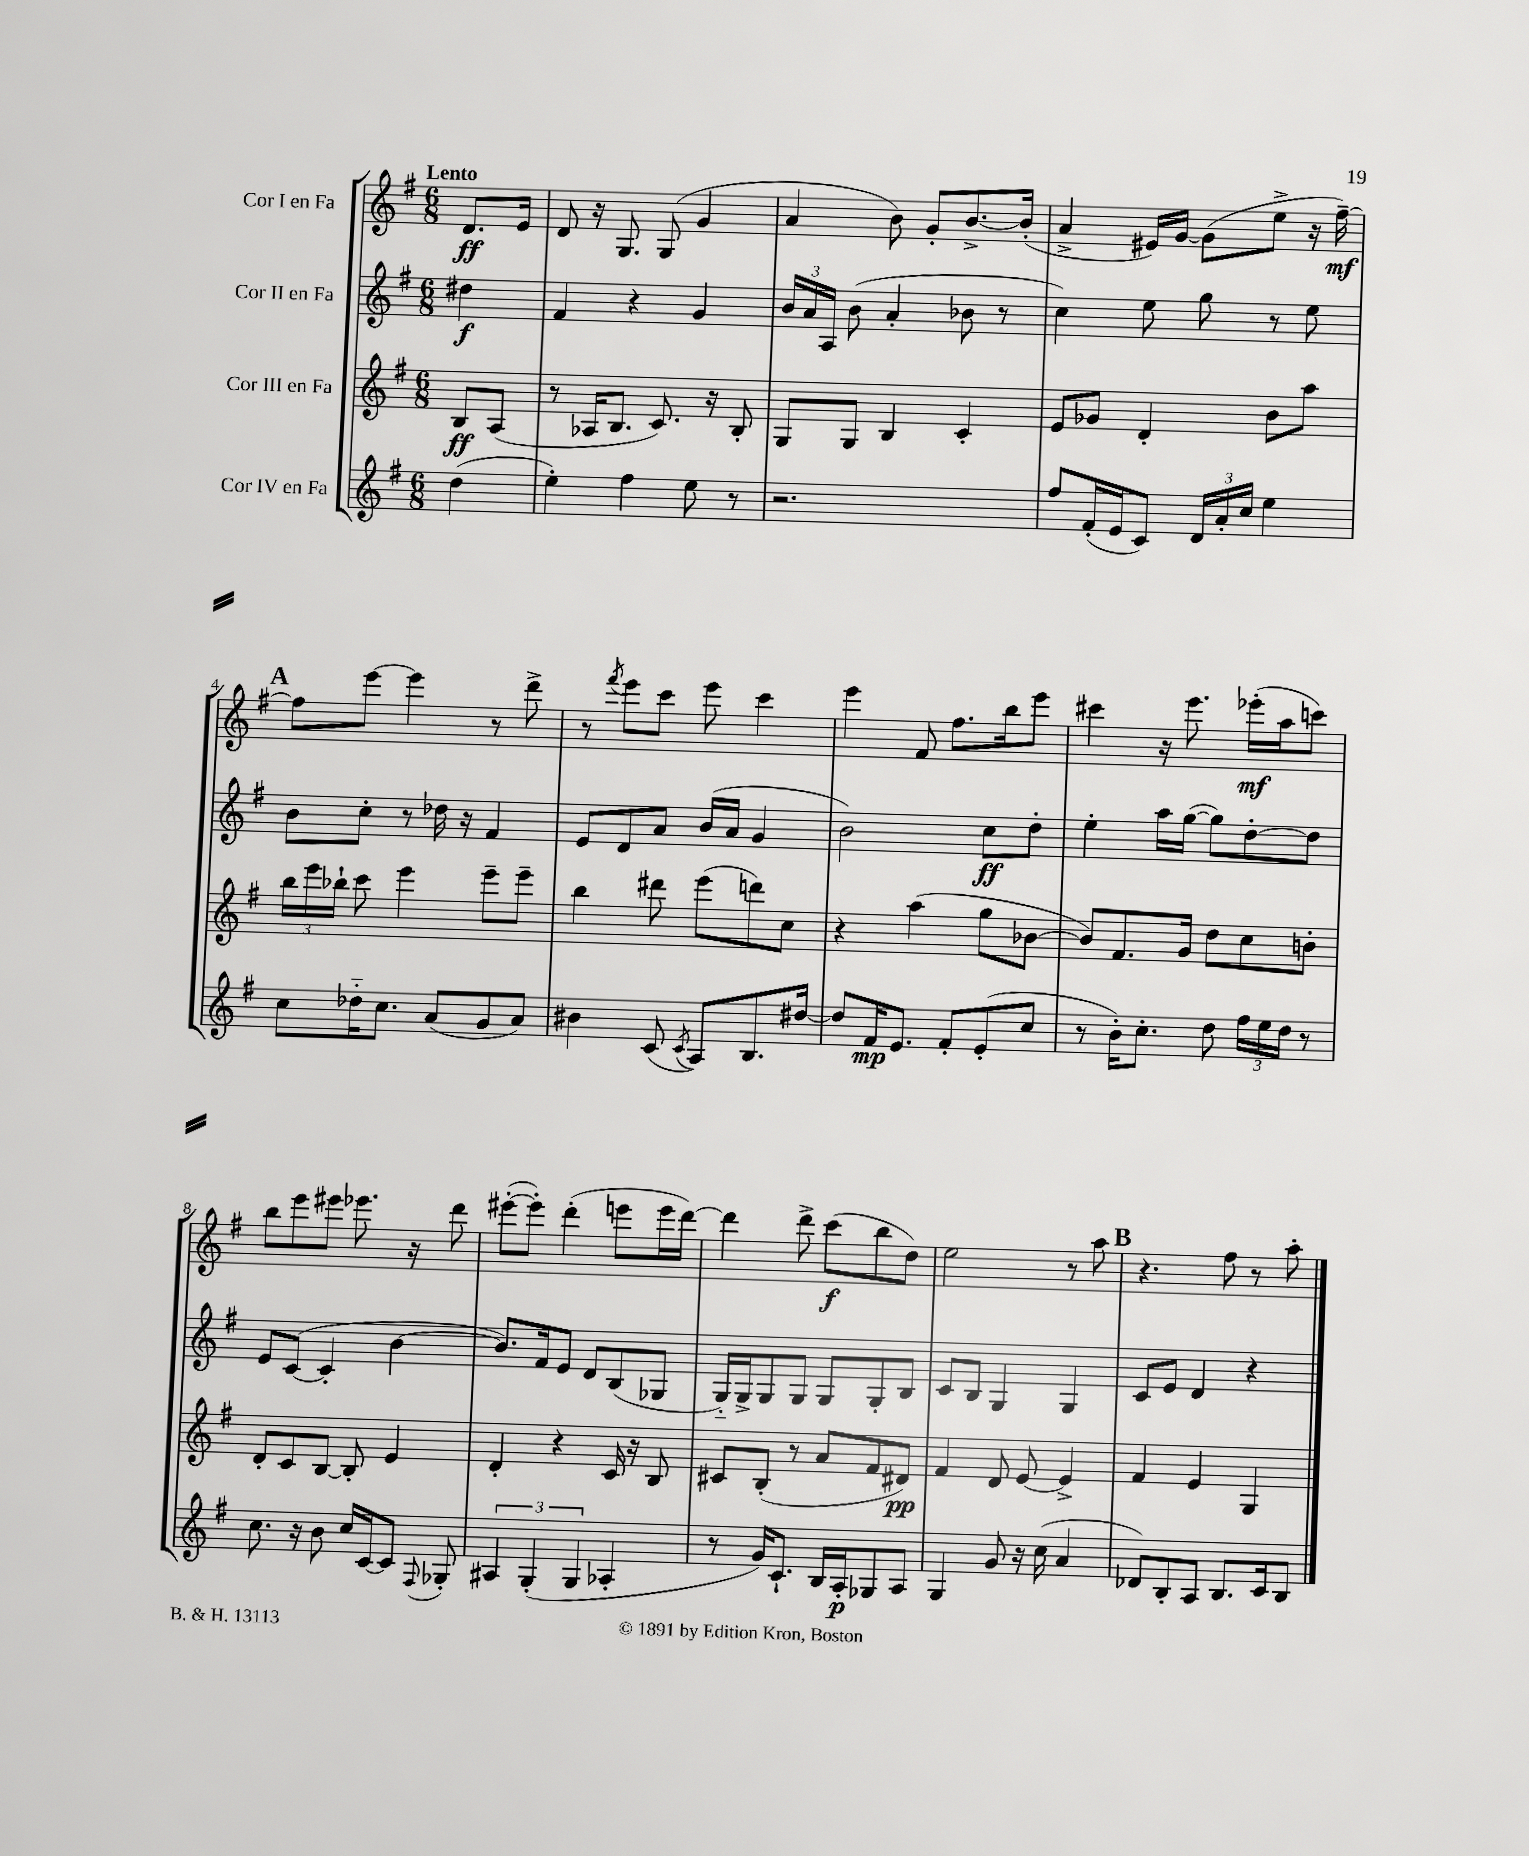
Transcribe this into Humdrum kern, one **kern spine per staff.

**kern	**dynam	**kern	**dynam	**kern	**dynam	**kern	**dynam
*part4	*part4	*part3	*part3	*part2	*part2	*part1	*part1
*staff4	*staff4	*staff3	*staff3	*staff2	*staff2	*staff1	*staff1
*I"Cor IV en Fa	*	*I"Cor III en Fa	*	*I"Cor II en Fa	*	*I"Cor I en Fa	*
*clefG2	*	*clefG2	*	*clefG2	*	*clefG2	*
*k[f#]	*	*k[f#]	*	*k[f#]	*	*k[f#]	*
*M6/8	*	*M6/8	*	*M6/8	*	*M6/8	*
=	=	=	=	=	=	=	=
!	!	!	!	!	!	!LO:TX:a:B:t=Lento	!
(4dd\	.	8B/L	ff	4dd#X\	f	8.d/L	ff
.	.	(8A/J	.	.	.	.	.
.	.	.	.	.	.	16e/Jk	.
=1	=1	=1	=1	=1	=1	=1	=1
4ee'\)	.	8r	.	4f#/	.	8d/	.
.	.	16A-X/KL	.	.	.	16r	.
.	.	8.B/J	.	.	.	8.G/	.
4ff#\	.	.	.	4r	.	.	.
.	.	8.c/)	.	.	.	(8G/	.
8ee\	.	.	.	4g/	.	4g/	.
.	.	16r	.	.	.	.	.
8r	.	8B'/	.	.	.	.	.
=2	=2	=2	=2	=2	=2	=2	=2
2.r	.	8G/L	.	24b/LL	.	4a/	.
.	.	.	.	24a/	.	.	.
.	.	.	.	24A/JJ	.	.	.
.	.	8G/J	.	(8b\	.	.	.
.	.	4B/	.	4a'/	.	8b\)	.
.	.	.	.	.	.	8g'/L	.
.	.	4c'/	.	8b-X\	.	[8.b^/	.
.	.	.	.	8r	.	.	.
.	.	.	.	.	.	(16b'/Jk]	.
=3	=3	=3	=3	=3	=3	=3	=3
8ff#/L	.	8e/L	.	4cc\)	.	4a^/	.
(16f#'/L	.	8g-X/J	.	.	.	.	.
16e/J	.	.	.	.	.	.	.
8c/J)	.	4d'/	.	8ee\	.	16e#X/LL)	.
.	.	.	.	.	.	[16g/JJ	.
24d/LL	.	.	.	8gg\	.	(8g\L]	.
24a'/	.	.	.	.	.	.	.
24cc/JJ	.	.	.	.	.	.	.
4ee\	.	8b\L	.	8r	.	8ee^\J	.
.	.	8aa\J	.	8ee\	.	16r	.
.	.	.	.	.	.	[16ff#~\)	mf
!!LO:LB:g=z
!!LO:REH:place=s1:t=A
=4	=4	=4	=4	=4	=4	=4	=4
8cc\L	.	24bb\LL	.	8b\L	.	8ff#\L]	.
.	.	24eee\	.	.	.	.	.
.	.	24bb-X`\JJ	.	.	.	.	.
16dd-X\K	.	8ccc\	.	8cc'\J	.	[8eee\J	.
8.cc\J	.	.	.	.	.	.	.
.	.	4eee\	.	8r	.	4eee\]	.
(8a/L	.	.	.	16dd-X\	.	.	.
.	.	.	.	16r	.	.	.
8g/	.	8eee~\L	.	4f#/	.	8r	.
8a/J)	.	8eee~\J	.	.	.	8ddd^\	.
=5	=5	=5	=5	=5	=5	=5	=5
4b#X\	.	4bb\	.	8e/L	.	8r	.
.	.	.	.	.	.	8qfff#/	.
.	.	.	.	8d/	.	8eee\L	.
(8c/	.	8ddd#X\	.	8a/J	.	8ccc\J	.
8qc/	.	.	.	.	.	.	.
8A/L)	.	(8eee\L	.	(16b/LL	.	8eee\	.
.	.	.	.	16a/JJ	.	.	.
8.B/	.	8dddn\)	.	4g/	.	4ccc\	.
.	.	8cc\J	.	.	.	.	.
[16dd#X/Jk	.	.	.	.	.	.	.
=6	=6	=6	=6	=6	=6	=6	=6
8dd#/L]	.	4r	.	2b\)	.	4eee\	.
16f#/K	mp	.	.	.	.	.	.
8.e/J	.	.	.	.	.	.	.
.	.	(4aa\	.	.	.	8f#/	.
8f#'/L	.	.	.	.	.	8.ff#\L	.
(8e'/	.	8gg\L	.	8cc\L	ff	.	.
.	.	.	.	.	.	16bb\k	.
8cc/J	.	[8b-X\J	.	8dd'\J	.	8eee\J	.
=7	=7	=7	=7	=7	=7	=7	=7
8r	.	8b-/L])	.	4ee'\	.	4ccc#X\	.
16b'\KL)	.	8.f#/	.	.	.	.	.
8.cc'\J	.	.	.	.	.	.	.
.	.	.	.	16aa\LL	.	16r	.
.	.	16g/Jk	.	([16gg\JJ	.	8.eee\	.
8dd\	.	8dd\L	.	8gg\L])	.	.	.
24ff#\LL	.	8cc\	.	[8dd'\	.	(16eee-X'\LL	mf
24ee\	.	.	.	.	.	.	.
.	.	.	.	.	.	16aa\J	.
24dd\JJ	.	.	.	.	.	.	.
8r	.	8bn'\J	.	8dd\J]	.	8cccn\J)	.
!!LO:LB:g=z
=8	=8	=8	=8	=8	=8	=8	=8
8.cc\	.	8d'/L	.	8e/L	.	8bb\L	.
.	.	8c/	.	([8c/J	.	8eee\	.
16r	.	.	.	.	.	.	.
8b\	.	[8B/J	.	4c'/]	.	8eee#X\J	.
16cc/LL	.	8B'/]	.	.	.	8.eee-X\	.
[16c/J	.	.	.	.	.	.	.
8c/J]	.	4e/	.	[4b\	.	.	.
.	.	.	.	.	.	16r	.
8qqF#/	.	.	.	.	.	.	.
8G-X'/	.	.	.	.	.	8ddd\	.
=9	=9	=9	=9	=9	=9	=9	=9
6A#X/	.	4d'/	.	8.b/L])	.	([8eee#X'\L	.
.	.	.	.	.	.	8eee#'\J])	.
(6G'/	.	.	.	.	.	.	.
.	.	.	.	16f#/k	.	.	.
.	.	4r	.	8e/J	.	(4ddd'\	.
6G/	.	.	.	.	.	.	.
.	.	.	.	8d/L	.	.	.
4A-X'/	.	16c/	.	(8B/	.	8eeen\L	.
.	.	16r	.	.	.	.	.
.	.	8B/	.	8G-X/J	.	16eee\L	.
.	.	.	.	.	.	[16ddd\JJ)	.
=10	=10	=10	=10	=10	=10	=10	=10
8r	.	8c#X/L	.	16G/LL)	.	4ddd\]	.
.	.	.	.	16G^/J	.	.	.
16g/KL)	.	(8B'/J	.	8G/	.	.	.
8.c`/J	.	.	.	.	.	.	.
.	.	8r	.	8G/J	.	8ddd^\	.
16B/LL	.	8a/L	.	8G/L	.	(8ccc\L	f
16A'/J	p	.	.	.	.	.	.
8G-X/	.	8f#/	.	8G'/	.	8bb\	.
8A/J	.	8d#X/J)	pp	8B/J	.	8dd\J)	.
=11	=11	=11	=11	=11	=11	=11	=11
4G/	.	4f#/	.	8c/L	.	2ee\	.
.	.	.	.	8B/J	.	.	.
8g/	.	8d/	.	4G/	.	.	.
16r	.	[8e/	.	.	.	.	.
(16cc\	.	.	.	.	.	.	.
4a/	.	4e^/]	.	4G/	.	8r	.
.	.	.	.	.	.	8aa\	.
!!LO:REH:place=s1:t=B
=12	=12	=12	=12	=12	=12	=12	=12
8d-X/L)	.	4f#/	.	8c/L	.	4.r	.
8B'/	.	.	.	8e/J	.	.	.
8A/J	.	4e/	.	4d/	.	.	.
8.B/L	.	.	.	.	.	8ff#\	.
.	.	4G/	.	4r	.	8r	.
16c/k	.	.	.	.	.	.	.
8B/J	.	.	.	.	.	8aa'\	.
==	==	==	==	==	==	==	==
*-	*-	*-	*-	*-	*-	*-	*-
